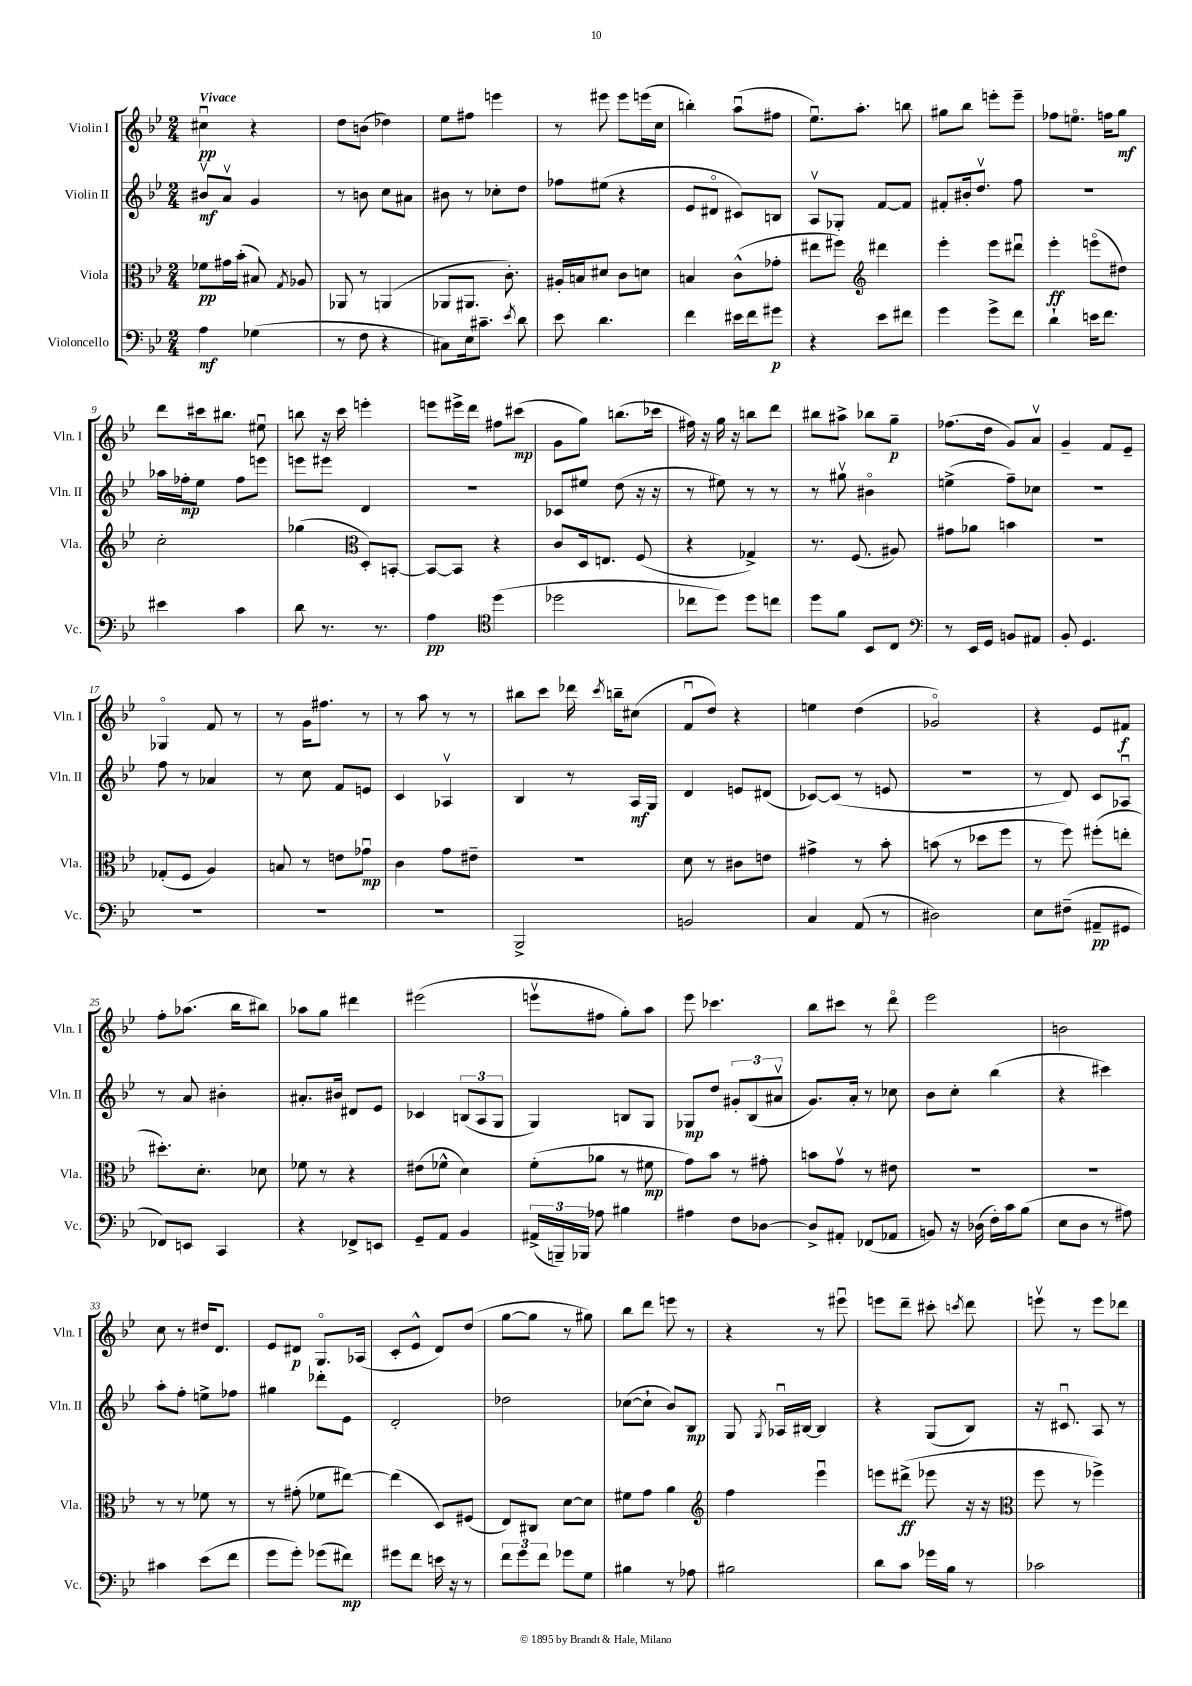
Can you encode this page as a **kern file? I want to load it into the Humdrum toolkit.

**kern	**dynam	**kern	**dynam	**kern	**dynam	**kern	**dynam
*part4	*part4	*part3	*part3	*part2	*part2	*part1	*part1
*staff4	*staff4	*staff3	*staff3	*staff2	*staff2	*staff1	*staff1
*I"Violoncello	*	*I"Viola	*	*I"Violin II	*	*I"Violin I	*
*I'Vc.	*	*I'Vla.	*	*I'Vln. II	*	*I'Vln. I	*
*clefF4	*	*clefC3	*	*clefG2	*	*clefG2	*
*k[b-e-]	*	*k[b-e-]	*	*k[b-e-]	*	*k[b-e-]	*
*M2/4	*	*M2/4	*	*M2/4	*	*M2/4	*
=1	=1	=1	=1	=1	=1	=1	=1
!	!	!	!	!	!	!LO:TX:a:B:t=Vivace	!
4A\	mf	8f-X\L	pp	8b#Xv/L	mf	4cc#Xu\	pp
.	.	16g#X\L	.	8av/J	.	.	.
.	.	(16b-'\JJ	.	.	.	.	.
(4G-X\	.	8B#X/)	.	4g/	.	4r	.
.	.	8qG/	.	.	.	.	.
.	.	8A-X/	.	.	.	.	.
=2	=2	=2	=2	=2	=2	=2	=2
8r	.	8AA-X/	.	8r	.	8dd\L	.
8F\	.	8r	.	8bn\	.	(8bn\J	.
4r	.	(4AAn/	.	8cc\L	.	4dd-X\)	.
.	.	.	.	8a#X\J	.	.	.
=3	=3	=3	=3	=3	=3	=3	=3
8C#X\L)	.	8AA-X/L	.	8b#X\	.	8ee-\L	.
16E-\k	.	8.AA#X/J	.	8r	.	8ff#X\J	.
8.c#X~\J	.	.	.	.	.	.	.
.	.	.	.	8cc-X'\L	.	4eeen\	.
.	.	8.c'\)	.	.	.	.	.
8qe-/	.	.	.	.	.	.	.
8d\	.	.	.	8dd\J	.	.	.
=4	=4	=4	=4	=4	=4	=4	=4
8e-\	.	16A#X'/LL	.	8ff-X\L	.	8r	.
.	.	16Bn/J	.	.	.	.	.
4.d\	.	8d#X/J	.	(8ee#X\J	.	8eee#X\	.
.	.	8c\L	.	4r	.	8eee#\L	.
.	.	8dn\J	.	.	.	(16eeen\L	.
.	.	.	.	.	.	16cc\JJ	.
=5	=5	=5	=5	=5	=5	=5	=5
4f\	.	4Bn/	.	8e-/L	.	4bbn'\)	.
.	.	.	.	8d#X/J	.	.	.
16e#X\LL	.	(8c^^\L	.	8c#X/L)	.	(8aau\L	.
16f\J	.	.	.	.	.	.	.
8g#X\J	p	8g-X'\J	.	8Bn/J	.	8ff#X\J	.
=6	=6	=6	=6	=6	=6	=6	=6
4r	.	8ee#X\L	.	8Av/L	.	8.ee-u\L)	.
.	.	8ff#X\J)	.	8G-X'/J	.	.	.
.	.	.	.	.	.	8.aa'\J	.
*	*	*clefG2	*	*	*	*	*
8e-\L	.	4ddd#X\	.	[8f/L	.	.	.
8f#X\J	.	.	.	8f/J]	.	8bbn\	.
=7	=7	=7	=7	=7	=7	=7	=7
4g\	.	4eee-'\	.	8f#X'/L	.	8gg#X\L	.
.	.	.	.	16b#X'/k	.	8bb-\J	.
.	.	.	.	8.ddv/J	.	.	.
8g^\L	.	8eee-\L	.	.	.	8eeen'\L	.
8f\J	.	8ddd#Xu\J	.	8ff\	.	8eee~\J	.
=8	=8	=8	=8	=8	=8	=8	=8
4d`\	.	4eee-'\	ff	2r	.	8ff-X\L	.
.	.	.	.	.	.	8.een\J	.
16en\KL	.	(8eeen\L	.	.	.	.	.
8.f\J	.	.	.	.	.	16ffn\KL	.
.	.	8dd#X\J)	.	.	.	8gg\J	mf
!!LO:LB:g=z
=9	=9	=9	=9	=9	=9	=9	=9
4e#X\	.	2cc'\	.	16aa-X\LL	.	8ddd\L	.
.	.	.	.	16ff-X'\J	mp	.	.
.	.	.	.	8ee-\J	.	16ccc#X\k	.
.	.	.	.	.	.	8.bb#X\J	.
4c\	.	.	.	8ff-\L	.	.	.
.	.	.	.	8eeen\J	.	8ee#Xu\	.
=10	=10	=10	=10	=10	=10	=10	=10
8d\	.	(4gg-X\	.	8eeen\L	.	8bbn\	.
8.r	.	.	.	8eee#X\J	.	16r	.
.	.	.	.	.	.	16ccc\	.
*	*	*clefC3	*	*	*	*	*
.	.	8D'/L)	.	4d/	.	4eeen'\	.
8.r	.	.	.	.	.	.	.
.	.	[8BBn'/J	.	.	.	.	.
=11	=11	=11	=11	=11	=11	=11	=11
4A\	pp	8BB/L_	.	2r	.	8eeen\L	.
.	.	8BB/J]	.	.	.	16eee#X^\L	.
.	.	.	.	.	.	16ddd\JJ	.
*clefC4	*	*	*	*	*	*	*
(4dd\	.	4r	.	.	.	8ff#X\L	.
.	.	.	.	.	.	(8ccc#X\J	mp
=12	=12	=12	=12	=12	=12	=12	=12
2dd-X\	.	8c/L	.	8c-X/L	.	8g\L	.
.	.	16D/k	.	8ee#X/J	.	8gg\J)	.
.	.	8.En/J	.	.	.	.	.
.	.	.	.	(8dd\	.	(8.bbn\L	.
.	.	(8F/	.	16r	.	.	.
.	.	.	.	16r	.	16ccc-X\Jk	.
=13	=13	=13	=13	=13	=13	=13	=13
8cc-X\L	.	4r	.	8r	.	16ff#X\)	.
.	.	.	.	.	.	16r	.
8dd\J)	.	.	.	8ee#X\)	.	16gg\	.
.	.	.	.	.	.	16r	.
8dd\L	.	4G-X^/)	.	8r	.	8bbn\L	.
8ccn\J	.	.	.	8r	.	8ddd\J	.
=14	=14	=14	=14	=14	=14	=14	=14
8dd\L	.	8.r	.	8r	.	8bb#X\L	.
8f\J	.	.	.	8gg#Xv\	.	8aa#X^\J	.
.	.	(8.F/	.	.	.	.	.
8BB-/L	.	.	.	4b#X\	.	8bb-X\L	.
8C/J	.	8A#X/)	.	.	.	8gg~\J	p
=15	=15	=15	=15	=15	=15	=15	=15
*clefF4	*	*	*	*	*	*	*
8r	.	8g#X\L	.	(4een^\	.	(8.ff-X\L	.
16EE-/LL	.	8a-X\J	.	.	.	.	.
16GG/JJ	.	.	.	.	.	16dd\Jk	.
8BBn/L	.	4bn\	.	8ff~\L)	.	8g/L)	.
8AA#X/J	.	.	.	8cc-X\J	.	8av/J	.
=16	=16	=16	=16	=16	=16	=16	=16
8BB-'/	.	2r	.	2r	.	4g~/	.
4.GG/	.	.	.	.	.	.	.
.	.	.	.	.	.	8f/L	.
.	.	.	.	.	.	8e-~/J	.
!!LO:LB:g=z
=17	=17	=17	=17	=17	=17	=17	=17
2r	.	(8G-X'/L	.	8ff\	.	4G-X/	.
.	.	8F/J	.	8r	.	.	.
.	.	4A/)	.	4a-X/	.	8f/	.
.	.	.	.	.	.	8r	.
=18	=18	=18	=18	=18	=18	=18	=18
2r	.	8Bn/	.	8r	.	8r	.
.	.	8r	.	8cc\	.	16g\KL	.
.	.	.	.	.	.	8.ff#X\J	.
.	.	8en\L	.	8f/L	.	.	.
.	.	8g-Xu\J	mp	8en/J	.	8r	.
=19	=19	=19	=19	=19	=19	=19	=19
2r	.	4c\	.	4c/	.	8r	.
.	.	.	.	.	.	8aa\	.
.	.	8g\L	.	4A-Xv/	.	8r	.
.	.	8e#X~\J	.	.	.	8r	.
=20	=20	=20	=20	=20	=20	=20	=20
2BBB-^/	.	2r	.	4B-/	.	8bb#X\L	.
.	.	.	.	.	.	8ccc\J	.
.	.	.	.	8r	.	16ddd-X\	.
.	.	.	.	.	.	8qccc/	.
.	.	.	.	.	.	16bbn~\KL	.
.	.	.	.	16A/LL	mf	(8cc#X\J	.
.	.	.	.	16G/JJ	.	.	.
=21	=21	=21	=21	=21	=21	=21	=21
2BBn/	.	8d\	.	4d/	.	8fu/L	.
.	.	8r	.	.	.	8dd/J)	.
.	.	8c#X\L	.	8en/L	.	4r	.
.	.	8en\J	.	(8d#X/J	.	.	.
=22	=22	=22	=22	=22	=22	=22	=22
4C/	.	4g#X^\	.	[8c-X/L)	.	4een\	.
.	.	.	.	(8c-/J]	.	.	.
(8AA/	.	8r	.	8r	.	(4dd\	.
8r	.	8b-'\	.	8en/	.	.	.
=23	=23	=23	=23	=23	=23	=23	=23
2D#X\)	.	(8bn\	.	2r	.	2g-X/)	.
.	.	8r	.	.	.	.	.
.	.	8dd-X\L	.	.	.	.	.
.	.	8ff\J	.	.	.	.	.
=24	=24	=24	=24	=24	=24	=24	=24
8E-\L	.	8r	.	8r	.	4r	.
(8F#X~\J	.	8ff\)	.	8d/)	.	.	.
8AA#X~/L	pp	(8ff#X'\L	.	8c/L	.	8e-/L	.
8GG#X/J	.	8een'\J	.	8A-Xu/J	.	8f#X/J	f
!!LO:LB:g=z
=25	=25	=25	=25	=25	=25	=25	=25
8FF-X/L)	.	8.dd#X'\L)	.	8r	.	8ff'\L	.
8EEn/J	.	.	.	8a/	.	(8.aa-X\J	.
.	.	8.d'\J	.	.	.	.	.
4CC/	.	.	.	4b#X'\	.	.	.
.	.	.	.	.	.	16bb-\KL	.
.	.	8d-X\	.	.	.	8bb#X\J)	.
=26	=26	=26	=26	=26	=26	=26	=26
4r	.	8f-X\	.	8.a#X'/L	.	8aa-X\L	.
.	.	8r	.	.	.	8gg\J	.
.	.	.	.	16b#X/Jk	.	.	.
8FF-X^/L	.	4r	.	8d#X/L	.	4ddd#X\	.
8EEn/J	.	.	.	8e-/J	.	.	.
=27	=27	=27	=27	=27	=27	=27	=27
8GG~/L	.	(8e#X\L	.	4c-X/	.	(2eee#X\	.
8AA/J	.	8f-X^^\J	.	.	.	.	.
4BB-/	.	4d\)	.	(12Bn/L	.	.	.
.	.	.	.	12A/	.	.	.
.	.	.	.	12G/J	.	.	.
=28	=28	=28	=28	=28	=28	=28	=28
(24AA#X^/LL	.	(8f'\L	.	4G/)	.	8eeenv\L	.
24BBBn~/)	.	.	.	.	.	.	.
24BBB-X/JJ	.	.	.	.	.	.	.
8A-X\	.	8a-X\J	.	.	.	8ff#X\J	.
4B#X\	.	8r	.	8Bn/L	.	8gg'\L)	.
.	.	8f#X\	mp	8G/J	.	8aa\J	.
=29	=29	=29	=29	=29	=29	=29	=29
4A#X\	.	8g\L)	.	8G-X/L	mp	8eee-\	.
.	.	8b-\J	.	8dd/J	.	4.ccc-X\	.
8F\L	.	8r	.	12g#X'/L	.	.	.
.	.	.	.	(12B-/	.	.	.
[8D-X\J	.	8g#X'\	.	.	.	.	.
.	.	.	.	12a#Xv/J	.	.	.
=30	=30	=30	=30	=30	=30	=30	=30
8D-^/L]	.	8bn\L	.	8.g/L)	.	8bb-\L	.
8AA#X'/J	.	8gv\J	.	.	.	8ccc#X\J	.
.	.	.	.	16a'/Jk	.	.	.
(8FF-X/L	.	8r	.	8r	.	8r	.
8AA-X/J	.	8e#X\	.	8cc-X\	.	8ddd\	.
=31	=31	=31	=31	=31	=31	=31	=31
8BBn/)	.	2r	.	8b-\L	.	2eee-\	.
16r	.	.	.	8cc'\J	.	.	.
(16D-X\	.	.	.	.	.	.	.
16F'\LL)	.	.	.	(4bb-\	.	.	.
16c\J	.	.	.	.	.	.	.
(8B-\J	.	.	.	.	.	.	.
=32	=32	=32	=32	=32	=32	=32	=32
8E-\L	.	2r	.	4r	.	2bn\	.
8D\J	.	.	.	.	.	.	.
8r	.	.	.	4ccc#X\)	.	.	.
8A#X\)	.	.	.	.	.	.	.
!!LO:LB:g=z
=33	=33	=33	=33	=33	=33	=33	=33
4c#X\	.	8r	.	8aa'\L	.	8cc\	.
.	.	8r	.	8ff'\J	.	8r	.
(8e-\L	.	8f-X\	.	8een^\L	.	16dd#X/KL	.
.	.	.	.	.	.	8.d/J	.
8f\J	.	8r	.	8ff-X\J	.	.	.
=34	=34	=34	=34	=34	=34	=34	=34
8g\L	.	8r	.	4gg#X\	.	8e-/L	.
8g'\J)	.	(8g#X'\	.	.	.	8d#X/J	p
(8g-X\L	.	8f-X\L	.	8ddd-X'\L	.	8.G/L	.
8f#X\J)	mp	[8ee#X\J)	.	8e-\J	.	.	.
.	.	.	.	.	.	(16A-X/Jk	.
=35	=35	=35	=35	=35	=35	=35	=35
8g#X\L	.	(4ee#\]	.	2d'/	.	8c'/L	.
8f\J	.	.	.	.	.	8e-^^/J	.
16en\	.	8D/L)	.	.	.	8d/L)	.
16r	.	.	.	.	.	.	.
8r	.	(8F#X/J	.	.	.	(8dd/J	.
=36	=36	=36	=36	=36	=36	=36	=36
12f\L	.	8E-/L)	.	2dd-X\	.	[8gg\L	.
12g\	.	.	.	.	.	.	.
.	.	8C#X/J	.	.	.	8gg\J]	.
12f\J	.	.	.	.	.	.	.
8g-X\L	.	[8d\L	.	.	.	8r	.
8G\J	.	8d\J]	.	.	.	8gg#X\)	.
=37	=37	=37	=37	=37	=37	=37	=37
4B#X\	.	8f#X\L	.	([8cc-X\L	.	8bb-\L	.
.	.	8g\J	.	8cc-`\J]	.	8ddd\J	.
8r	.	4a\	.	8b-/L)	.	8eeen\	.
8A-X\	.	.	.	8B-/J	mp	8r	.
=38	=38	=38	=38	=38	=38	=38	=38
*	*	*clefG2	*	*	*	*	*
2B#X\	.	4ff\	.	8G/	.	4r	.
.	.	.	.	8qG/	.	.	.
.	.	.	.	16A-Xu/LL	.	.	.
.	.	.	.	[16B#X/JJ	.	.	.
.	.	4eee-u\	.	4B#/]	.	8r	.
.	.	.	.	.	.	8eee#Xu\	.
=39	=39	=39	=39	=39	=39	=39	=39
8d\L	.	8eeen\L	.	4r	.	8eeen\L	.
8c\J	.	(8ddd#X^\J	ff	.	.	8ddd~\J	.
16g-X\LL	.	8eee-X\	.	(8G/L	.	8ccc#X'\	.
16B-\JJ	.	.	.	.	.	.	.
.	.	.	.	.	.	8qcccn/	.
8r	.	16r	.	8B-/J)	.	8ddd\	.
.	.	16r	.	.	.	.	.
=40	=40	=40	=40	=40	=40	=40	=40
*	*	*clefC3	*	*	*	*	*
2c-X\	.	8ff\	.	16r	.	8eeenv\	.
.	.	.	.	8.c#Xu/	.	.	.
.	.	8r	.	.	.	8r	.
.	.	4ff-X^\)	.	8A/	.	8eee\L	.
.	.	.	.	8r	.	8ddd-X\J	.
==	==	==	==	==	==	==	==
*-	*-	*-	*-	*-	*-	*-	*-
